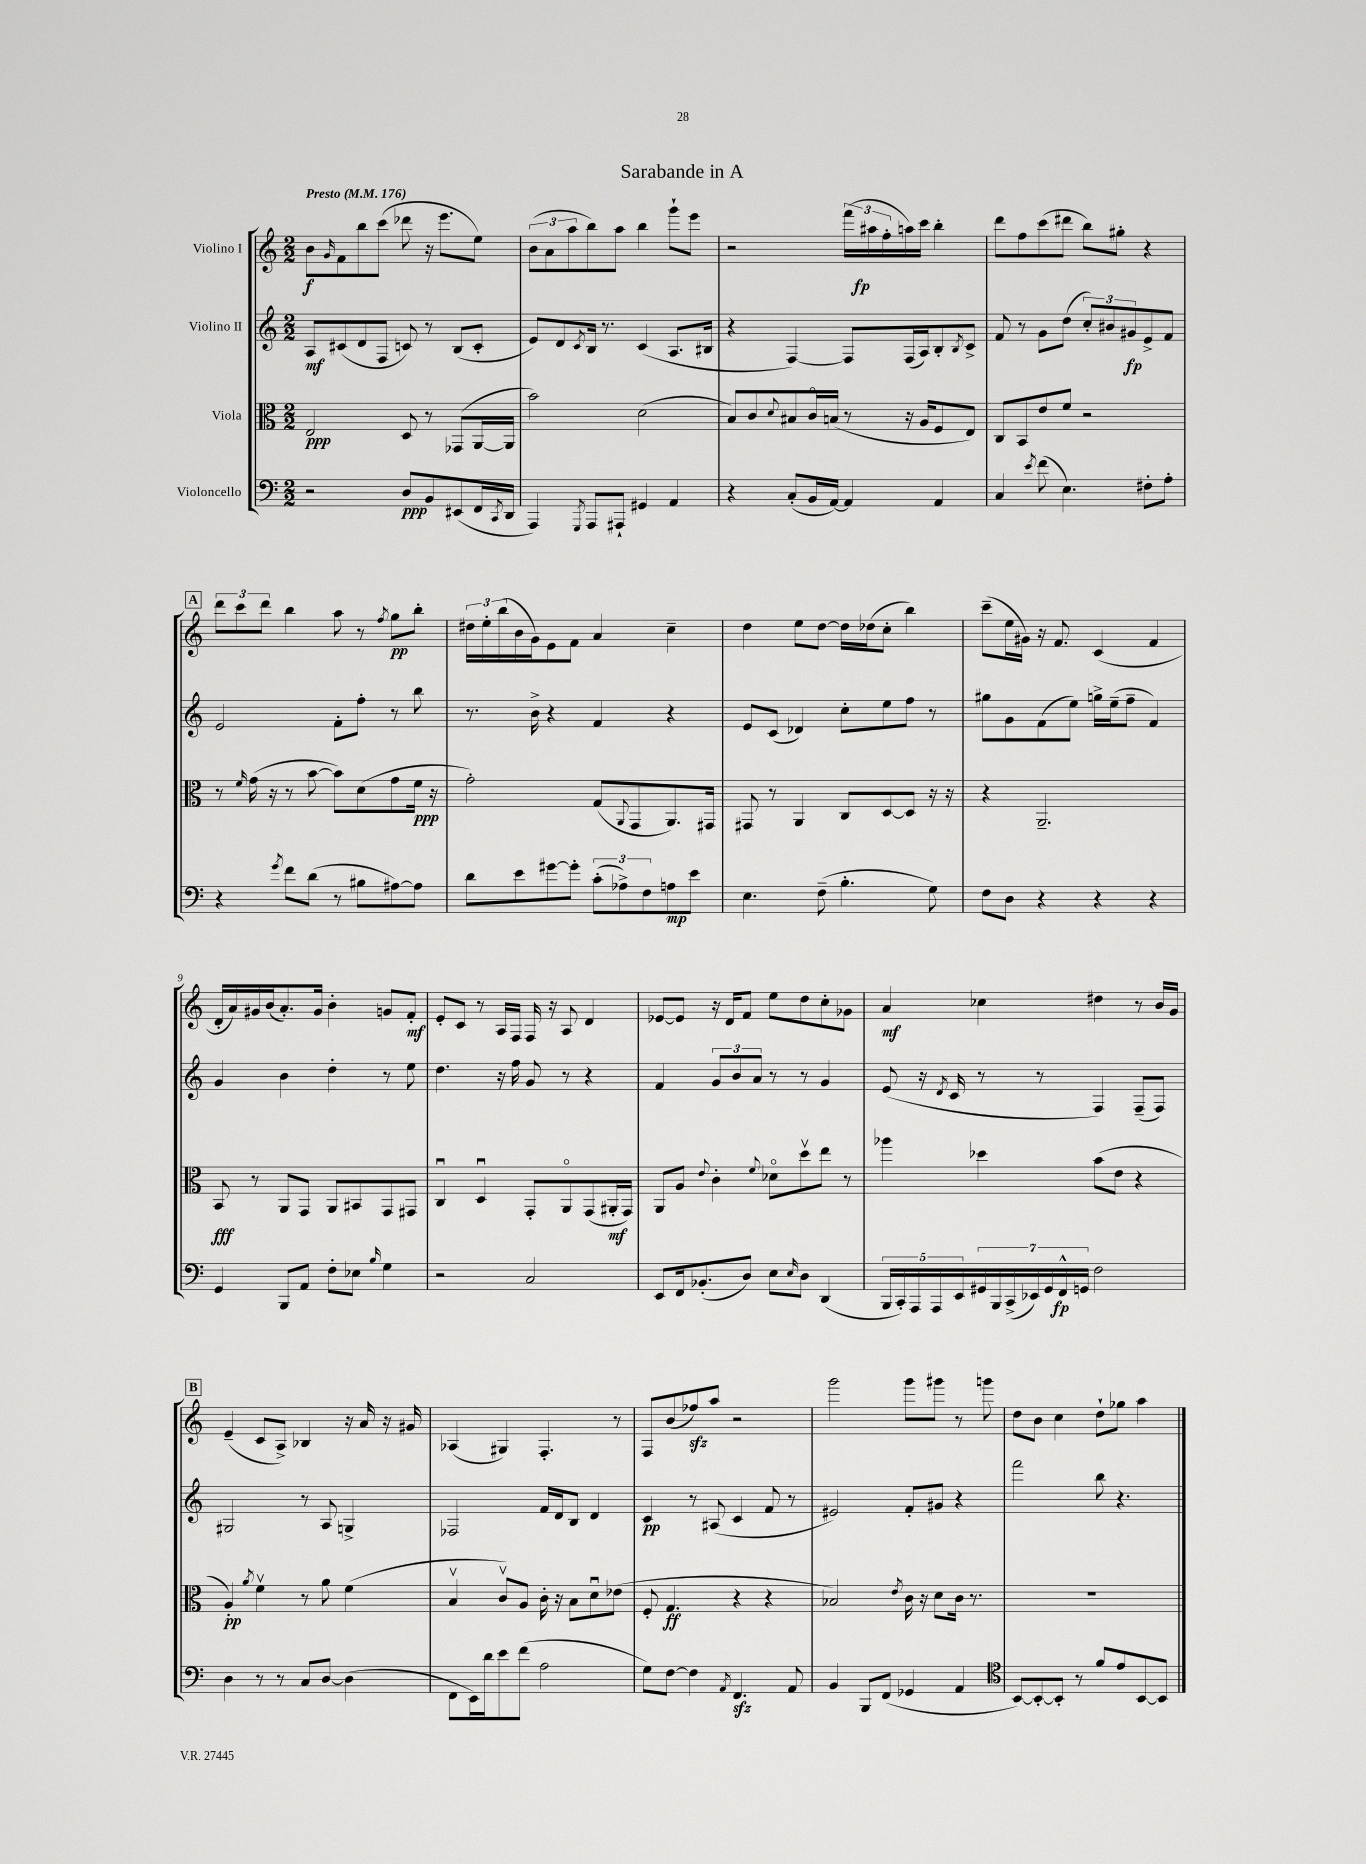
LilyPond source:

\header { title = "Sarabande in A" }
<<
\new StaffGroup <<
\new Staff = "s0" \with { instrumentName = "Violino I" } {
    \clef treble \key c \major \numericTimeSignature \time 2/2 \tempo "Presto" 4 = 176
    b'8\f \grace { g'16 } f'8 b''8 c'''8( des'''8 r16 e'''8. e''8) |
    \tuplet 3/2 { b'8( a'8 a''8 } b''8) a''8 b''4 g'''8-! e'''8 |
    r2 \tuplet 3/2 { f'''16( ais''16\fp f''16-. } a''16) c'''16 b''4-. |
    d'''8 f''8 c'''8( dis'''8 b''8) gis''8-. r4 |
    \mark \markup { \box "A" } \tuplet 3/2 { d'''8 c'''8 d'''8 } b''4 a''8 r8 \acciaccatura { f''8 } g''8\pp b''8-. |
    \tuplet 3/2 { dis''16 e''16-. b''16( } b'16 g'16) e'8 f'8 a'4 c''4-- |
    d''4 e''8 d''8~ d''16 des''16( c''8-. b''4) |
    c'''8--( e''16 gis'16) r16 f'8. c'4( f'4 |
    d'16-. a'16) gis'16 b'16( a'8.-.) gis'16 b'4-. g'8 f'8-.\mf |
    e'8-. c'8 r8 a16 f16 f16 r16 a8 d'4 |
    ees'8~ ees'8 r16 d'16 f'8 e''8 d''8 c''8-. ges'8 |
    a'4\mf ces''4 dis''4 r8 b'16 g'16 |
    \mark \markup { \box "B" } e'4--( c'8 a8->) bes4 r16 a'16 r16 gis'16 |
    aes4( gis4) f4.-. r8 |
    f8 b'8( fes''8\sfz) a''8 r2 |
    g'''2 g'''8 gis'''8 r8 g'''8 |
    d''8 b'8 c''4 d''8-! ges''8 a''4 \bar "|." |
}
\new Staff = "s1" \with { instrumentName = "Violino II" } {
    \clef treble \key c \major \numericTimeSignature \time 2/2
    a8\mf cis'8( d'8 f8 c'8) r8 b8( c'8-. |
    e'8) d'8 \acciaccatura { c'8 } b16 r8. c'4( a8. bis16 |
    r4 f4~) f8 f16( a16) b8-. \acciaccatura { b8 } c'8-> |
    f'8 r8 g'8 d''8( \tuplet 3/2 { c''8-.) bis'8 gis'8\fp } e'8-> f'8 |
    \mark \markup { \box "A" } e'2 f'8-. f''8-. r8 b''8 |
    r8. b'16-> r4 f'4 r4 |
    e'8 c'8( des'4) c''8-. e''8 f''8 r8 |
    gis''8 g'8 f'8( e''8) g''16-> e''16--( f''8-- f'4) |
    g'4 b'4 d''4-. r8 e''8 |
    d''4. r16 f''16 g'8 r8 r4 |
    f'4 \tuplet 3/2 { g'8 b'8 a'8 } r8 r8 g'4 |
    e'8( r16 \acciaccatura { d'8 } c'16 r8 r8 f4) f8--( f8) |
    \mark \markup { \box "B" } gis2 r8 a8 g4-> |
    fes2 f'16 d'16 b8 d'4 |
    c'4\pp r8 ais8( c'4 f'8 r8 |
    eis'2) f'8-. gis'8 r4 |
    f'''2 b''8 r4. \bar "|." |
}
\new Staff = "s2" \with { instrumentName = "Viola" } {
    \clef alto \key c \major \numericTimeSignature \time 2/2
    e2\ppp d8 r8 ges,8( a,16~ a,16 |
    b'2) d'2( |
    b8) c'8 \appoggiatura { d'8 } bis8 c'16\flageolet b16( r8 r16 a16 f8 e8) |
    c8 b,8 e'8 f'8 r2 |
    \mark \markup { \box "A" } r8 \grace { f'16 } g'16( r16 r8 b'8~ b'8) d'8( g'8 f'16\ppp r16 |
    g'2-.) g8( \appoggiatura { a,8 } g,8 a,8.) gis,16 |
    gis,8 r8 a,4 c8 d8~ d8 r16 r16 |
    r4 a,2.-- |
    b,8\fff r8 a,8 g,8 a,8 bis,8 g,8 gis,8 |
    c4\downbow d4\downbow g,8-. a,8\flageolet g,8( ais,16-.\mf g,16) |
    a,8 a8 \appoggiatura { e'8 } c'4-. \appoggiatura { f'8 } des'8\flageolet d''8\upbow e''8 r8 |
    aes''4 des''4 b'8( e'8 r4 |
    \mark \markup { \box "B" } a4-.\pp) \acciaccatura { a'8 } f'4\upbow r8 a'8 f'4( |
    b4\upbow c'8\upbow) a8 c'16-. r16 b8 d'8\downbow ees'8( |
    f8-. g4.\ff r4 r4 |
    bes2) \acciaccatura { e'8 } c'16 r16 d'8 c'16 r8. |
    R1 \bar "|." |
}
\new Staff = "s3" \with { instrumentName = "Violoncello" } {
    \clef bass \key c \major \numericTimeSignature \time 2/2
    r2 d8\ppp b,8 eis,8( f,16 \acciaccatura { c,8 } d,16 |
    a,,4) \acciaccatura { g,,8 } a,,8 ais,,8-! gis,4 a,4 |
    r4 c8-.( b,16 a,16~) a,4 a,4 |
    c4 \acciaccatura { e'8 } f'8( e4.) fis8-. a8-. |
    \mark \markup { \box "A" } r4 \acciaccatura { g'8 } f'8 d'8( r8 bis8 ais8~) ais8 |
    d'8 e'8 gis'8~ gis'8-. \tuplet 3/2 { c'8-.( aes8->) f8 } a8\mp e'8 |
    e4. f8--( b4.-. g8) |
    f8 d8 r4 r4 r4 |
    g,4 b,,8 a,8 f8-. ees8 \grace { b16 } g4 |
    r2 c2 |
    e,8 f,16 bes,8.-.( d8) e8 \grace { e16 } d8 d,4( |
    \tuplet 5/4 { b,,16 c,16-.) a,,16 a,,16 e,16 } \tuplet 7/4 { gis,16 b,,16 c,16->( ees,16) gis,16 f,16-^\fp g,16 } f2 |
    \mark \markup { \box "B" } d4 r8 r8 c8 d8~ d4( |
    f,8 e,16) d'16 e'8 f'8( a2 |
    g8) f8~ f4 \acciaccatura { a,8 } f,4.\sfz a,8 |
    b,4 b,,8 f,8( ges,4 a,4 |
    \clef tenor b,8~) b,8~-. b,8-. r8 f'8 e'8 b,8~ b,8 \bar "|." |
}
>>
>>
